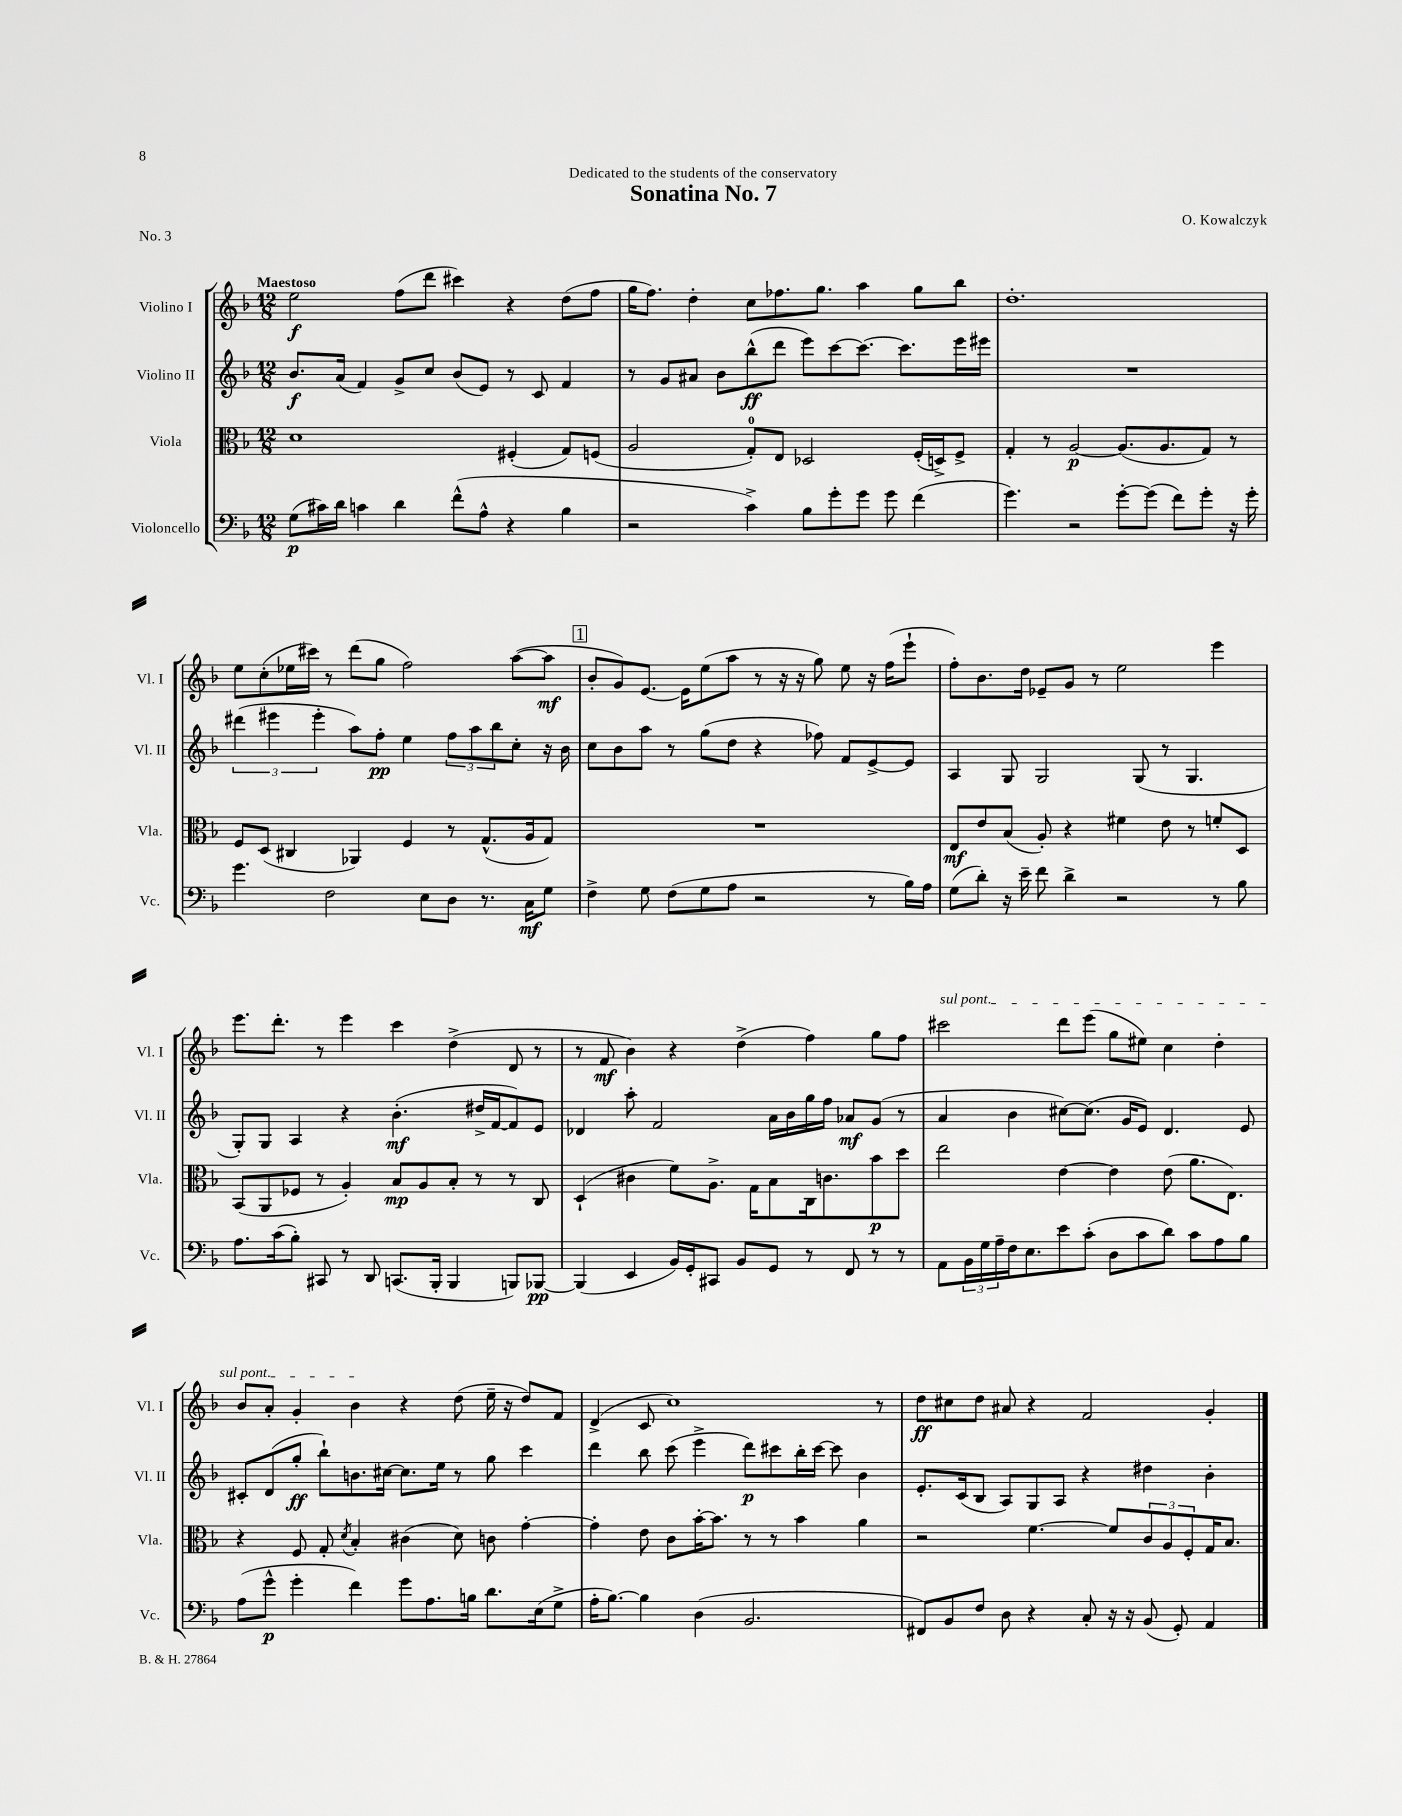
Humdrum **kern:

**kern	**kern	**kern	**kern
*staff4	*staff3	*staff2	*staff1
*clefF4	*clefC3	*clefG2	*clefG2
*k[b-]	*k[b-]	*k[b-]	*k[b-]
*M12/8	*M12/8	*M12/8	*M12/8
(8G	1d	8.b-	2ee
16c#)	.	.	.
16d	.	(16a	.
4c	.	4f)	.
4d	.	8g^	(8ff
.	.	8cc	8ddd
(8f^^	.	(8b-	4ccc#)
8A^^	.	8e)	.
4r	(4F#'	8r	4r
.	.	8c	.
4B-	8G)	4f	(8dd
.	(8F	.	8ff
=	=	=	=
2r	2A	8r	16gg
.	.	.	8.ff)
.	.	8g	.
.	.	8a#	4dd'
.	.	8b-	.
4c^)	8G')	(8bb-^^	8cc
.	8E	8ddd	8.ff-
8B-	2D-	8eee)	.
.	.	.	8.gg
8g'	.	[8ccc	.
8g	.	8.ccc_	4aa
8g	.	.	.
.	.	8.ccc]	.
(4f	(16F'	.	8gg
.	16D^)	.	.
.	8F^	16eee	8bb-
.	.	16eee#	.
=	=	=	=
4.g)	4G'	1.r	1.dd'
.	8r	.	.
2r	[2A	.	.
[8g'	(8.A]	.	.
(8g]	.	.	.
.	8.A	.	.
8f)	.	.	.
8g'	8G)	.	.
16r	8r	.	.
16g'	.	.	.
=	=	=	=
4.g	8F	(6ddd#	8ee
.	(8D	.	(8cc'
.	.	6eee#	.
.	4C#	.	16ee-
.	.	.	16ccc#)
.	.	6eee#'	.
2F	.	.	8r
.	4AA-)	8aa)	(8ddd
.	.	8ff'	8gg
.	4F	4ee	2ff)
8E	.	.	.
8D	8r	12ff	.
.	.	12aa	.
8.r	(8.G^^	.	.
.	.	12bb-	.
.	.	8cc'	([8aa
16C	16A	.	.
8G	8G)	16r	8aa]
.	.	16b-	.
=	=	=	=
4F^	1.r	8cc	8b-'
.	.	8b-	8g)
8G	.	8aa	[8.e
(8F	.	8r	.
.	.	.	16e]
8G	.	(8gg	(8ee
8A	.	8dd	8aa
2r	.	4r	8r
.	.	.	16r
.	.	.	16r
.	.	8ff-)	8gg)
.	.	8f	8ee
8r	.	[8e^	16r
.	.	.	(16ff
16B-)	.	8e]	8eee`
16A	.	.	.
=	=	=	=
(8G	8E	4A	8ff')
8d')	8e	.	8.b-
16r	(8B-	8G	.
16e~	.	.	16dd
8f	8A')	2G	8e-~
4d^	4r	.	8g
.	.	.	8r
2r	4f#	.	2ee
.	.	(8G	.
.	8e	8r	.
.	8r	4.G	.
8r	8f'	.	4eee
8B-	8D	.	.
=	=	=	=
8.A	(8BB-	8G')	8.eee
.	8AA	8G	.
(16c	.	.	8.ddd'
8B-')	8F-	4A	.
8CC#	8r	.	8r
8r	4A')	4r	4eee
8DD	.	.	.
(8.CC	8B-	(4.b-'	4ccc
.	8A	.	.
16BBB-'	.	.	.
4BBB-	8B-'	.	(4dd^
.	8r	16dd#^	.
.	.	[16f	.
8BBB)	8r	8f])	8d
[8BBB-	8C	8e	8r
=	=	=	=
(4BBB-]	(4D`	4d-	8r
.	.	.	8f
4EE	4c#	8aa'	4b-)
.	.	2f	.
16BB-)	8f)	.	4r
16GG'	.	.	.
8CC#	8.A^	.	.
8BB-	.	.	(4dd^
.	16G	.	.
8GG	8B-	16a	.
.	.	16b-	.
8r	16C	16gg	4ff)
.	8.c	16ff	.
8FF	.	8a-	.
8r	8b-	(8g	8gg
8r	8dd	8r	8ff
=	=	=	=
8AA	2ee	4a	2ccc#
24BB-	.	.	.
24G	.	.	.
24A~	.	.	.
16F	.	4b-	.
8.E	.	.	.
8e	[4e	[8cc#)	8ddd
(8c'	.	(8.cc#]	(8eee
8D	4e]	.	8gg
.	.	16g	.
8c	.	8e)	8ee#)
8d)	(8e	4.d	4cc
8c	8.a	.	.
8A	.	.	4dd'
.	8.E)	.	.
8B-	.	8e	.
=	=	=	=
(8A	4r	8c#'	8b-
8g^^	.	(8d	8a'
4g'	8F	8gg'	4g'
.	8G'	8bb-`)	.
.	8qd	.	.
4f)	4B-'	8.b	4b-
.	.	[16cc#	.
8g	(4c#	8.cc#]	4r
8.A	.	.	.
.	.	16ee	.
.	8d)	8r	(8dd
16B	.	.	.
8.d	8c	8gg	16ee~
.	.	.	16r
.	[4g'	4ccc	8dd)
(16E	.	.	.
8G^	.	.	8f
=	=	=	=
16A'	4g']	4ddd	(4d^
[8.B-)	.	.	.
4B-]	8e	8bb-	8c
.	8c	(8ccc	1cc)
(4D	[16b-'	4eee^	.
.	8.b-]	.	.
2.BB-	8r	8ddd)	.
.	8r	8ccc#	.
.	4b-	16bb-'	.
.	.	[16ccc#	.
.	.	8ccc#]	.
.	4a	4b-	.
.	.	.	8r
=	=	=	=
8FF#)	2r	8.e'	8dd
8BB-	.	.	8cc#
.	.	(16c	.
8F	.	8B-	8dd
8D	.	8A)	8a#
4r	[4.f	8G	4r
.	.	8A	.
8C'	.	4r	2f
16r	8f]	.	.
16r	.	.	.
(8BB-	12c	4dd#	.
.	12A	.	.
8GG')	.	.	.
.	12F'	.	.
4AA	16G	4b-'	4g'
.	8.B-	.	.
==	==	==	==
*-	*-	*-	*-
